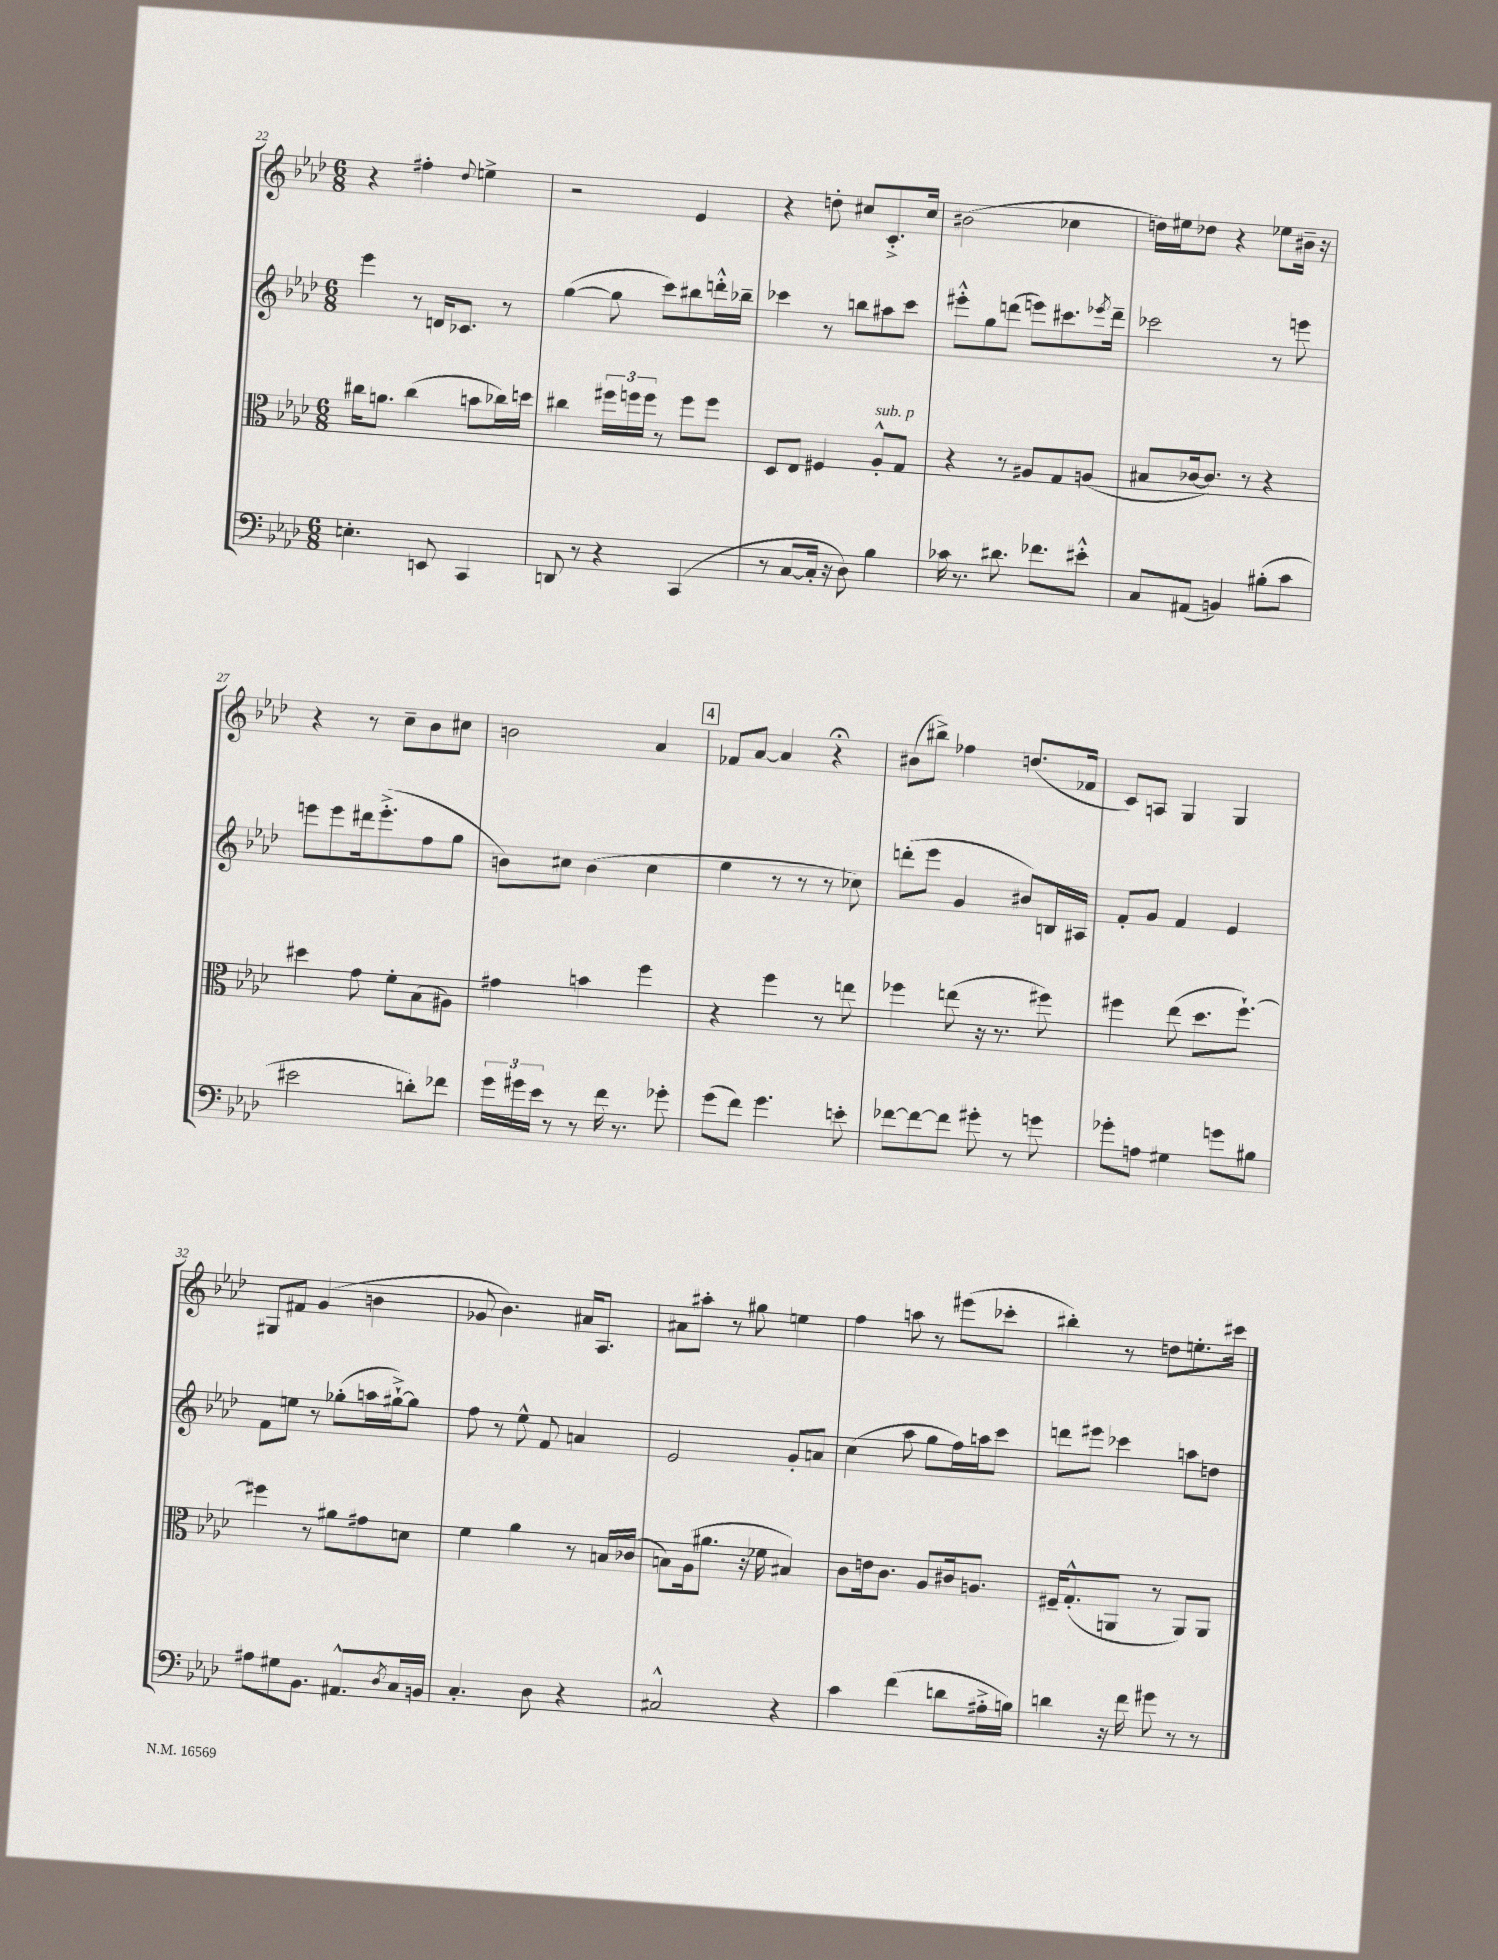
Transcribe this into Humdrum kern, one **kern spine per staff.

**kern	**kern	**kern	**kern
*staff4	*staff3	*staff2	*staff1
*clefF4	*clefC3	*clefG2	*clefG2
*k[b-e-a-d-]	*k[b-e-a-d-]	*k[b-e-a-d-]	*k[b-e-a-d-]
*M6/8	*M6/8	*M6/8	*M6/8
4.E'\	16cc#\LK	4eee-\	4r
.	8.a\J	.	.
.	(4cc#\	8r	4ff#'\
8EE/	.	16d/LK	.
.	.	8.c-/J	.
.	.	.	8qqdd-/
4CC/	8b\L	.	4ee^\
.	16cc-\L)	8r	.
.	16dd\JJ	.	.
=	=	=	=
8DD/	4cc#\	([4gg\	2r
8r	.	.	.
4r	24ff#\LL	8gg\]	.
.	24ff\	.	.
.	24ff\JJ	.	.
.	8r	8ccc\L)	.
(4CC/	8ff\L	8bb#\	4e-/
.	8ff\J	16ddd'^^\L	.
.	.	16bb-~\JJ	.
=	=	=	=
8r	8D-/L	4ccc-\	4r
[8C/L	8E-/J	.	.
16C'/]Jk	4F#/	8r	8dd'\
16r	.	.	.
8D-\)	.	8bb\L	8cc#/L
4B-\	8A-'^^/L	8aa#\	8.c'^/
.	8G/J	8ccc-\J	.
.	.	.	16cc#/Jk
=	=	=	=
16c-\	4r	8eee#'^^\L	(2b#\
8.r	.	.	.
.	.	8gg\	.
8.d#\	8r	(8ddd\J	.
.	8A#/L	8eee\L)	.
8.f-\L	.	.	.
.	8G/	8.ccc#\	4cc-\
8e#'^^\J	(8A/J	.	.
.	.	8qeee-/	.
.	.	16ddd~\Jk	.
=	=	=	=
8C/L	8B#/L	2ccc-\	16dd\LL)
.	.	.	16ee#\J
(8AA#/J	[16c-/k	.	8dd-\J
.	8.c-/]J)	.	.
4BB/)	.	.	4r
.	8r	.	.
(8B#'\L	4r	8r	8ee-\L
8c\J	.	8eee\	16b#~\Jk
.	.	.	16r
=	=	=	=
2e#\	4dd#\	8eee\L	4r
.	.	8eee\	.
.	8g\	16ddd#\k	8r
.	.	(8.eee'^\	.
.	8f'\L	.	8cc~\L
8d'\L)	(8B-\	8ff\	8b-\
8f-\J	8A#\J)	8gg\J	8cc#\J
=	=	=	=
24g\LL	4g#\	8b\L)	2b\
24g#\	.	.	.
24e-\JJ	.	.	.
8r	.	8cc#\J	.
8r	4b\	(4b\	.
16f\	.	.	.
8.r	.	.	.
.	4ff\	4cc#\	4a-/
8g-'\	.	.	.
=	=	=	=
(8g\L	4r	4ee-\	8f-/L
8f\J)	.	.	[8a-/J
4.g\	4ff\	8r	4a-/]
.	.	8r	.
.	8r	8r	4r;
8e'\	8ee\	8cc-\)	.
=	=	=	=
[8f-\L	4ff-\	(8ddd'\L	(8b#\L
8f-\_	.	8eee-\J	8bb#^\J)
8f-\]J	(8ee\	4g/	4ff-\
8g#'\	16r	.	.
.	8.r	.	.
8r	.	8b#/L)	(8.dd/L
8g\	8ff#\)	16B/L	.
.	.	16A#/JJ	16f-/Jk
=	=	=	=
8g-'\L	4ff#\	8f'/L	8c/L)
8A\J	.	8g/J	8A/J
4G#\	(8ee-\	4f/	4G/
.	8.dd-\L	.	.
8g\L	.	4e-/	4G/
.	[8.ff#`\J)	.	.
8B#\J	.	.	.
=	=	=	=
8A#\L	4ff#\]	8f\L	8G#/L
8G#\	.	8ee\J	8f#/J
8.BB-\J	8r	8r	(4g/
.	8a#\L	(8gg-'\L	.
8.AA#^^/L	.	.	.
.	8g#\	16aa\L	4b\
.	.	[16gg#`^\J)	.
8qD-/	.	.	.
16C/L	8d\J	8gg#\]J	.
16BB/JJ	.	.	.
=	=	=	=
4.C'/	4f\	8ff\	8g-/
.	.	8r	4.b-\)
.	4a-\	8ee-^^\	.
8D-\	.	8f/	.
4r	8r	4a/	16a#/LK
.	.	.	8.A-/J
.	16B/LL	.	.
.	(16c-/JJ	.	.
=	=	=	=
2C#^^/	8B\L)	2e-/	8a#\L
.	(16A-\k	.	8aa#'\J
.	8.a#\J	.	.
.	.	.	8r
.	16r	.	8gg#\
.	16f-\	.	.
4r	4B#/)	8g'/L	4ee\
.	.	8a/J	.
=	=	=	=
4c\	8c\L	(4cc\	4ff\
.	16e\k	.	.
.	8.c\J	.	.
(4f\	.	8aa-\	8aa\
.	8A-/L	8gg\L	8r
8d\L	16c#/k	16ff\L)	(8eee#\L
.	8.A/J	16aa\J	.
16A#'^\L	.	8ccc\J	8ccc-'\J
16B\JJ)	.	.	.
=	=	=	=
4d\	16F#~/LK	8ddd\L	4bb#'\)
.	(8.G'^^/	.	.
.	.	8eee#\J	.
16r	8AA/J	4ccc-\	8r
16f\	.	.	.
8g#\	8r	.	8dd\L
8r	8AA/L)	8aa\L	8.ee'\
8r	8AA/J	8dd\J	.
.	.	.	16ccc#\Jk
==	==	==	==
*-	*-	*-	*-
